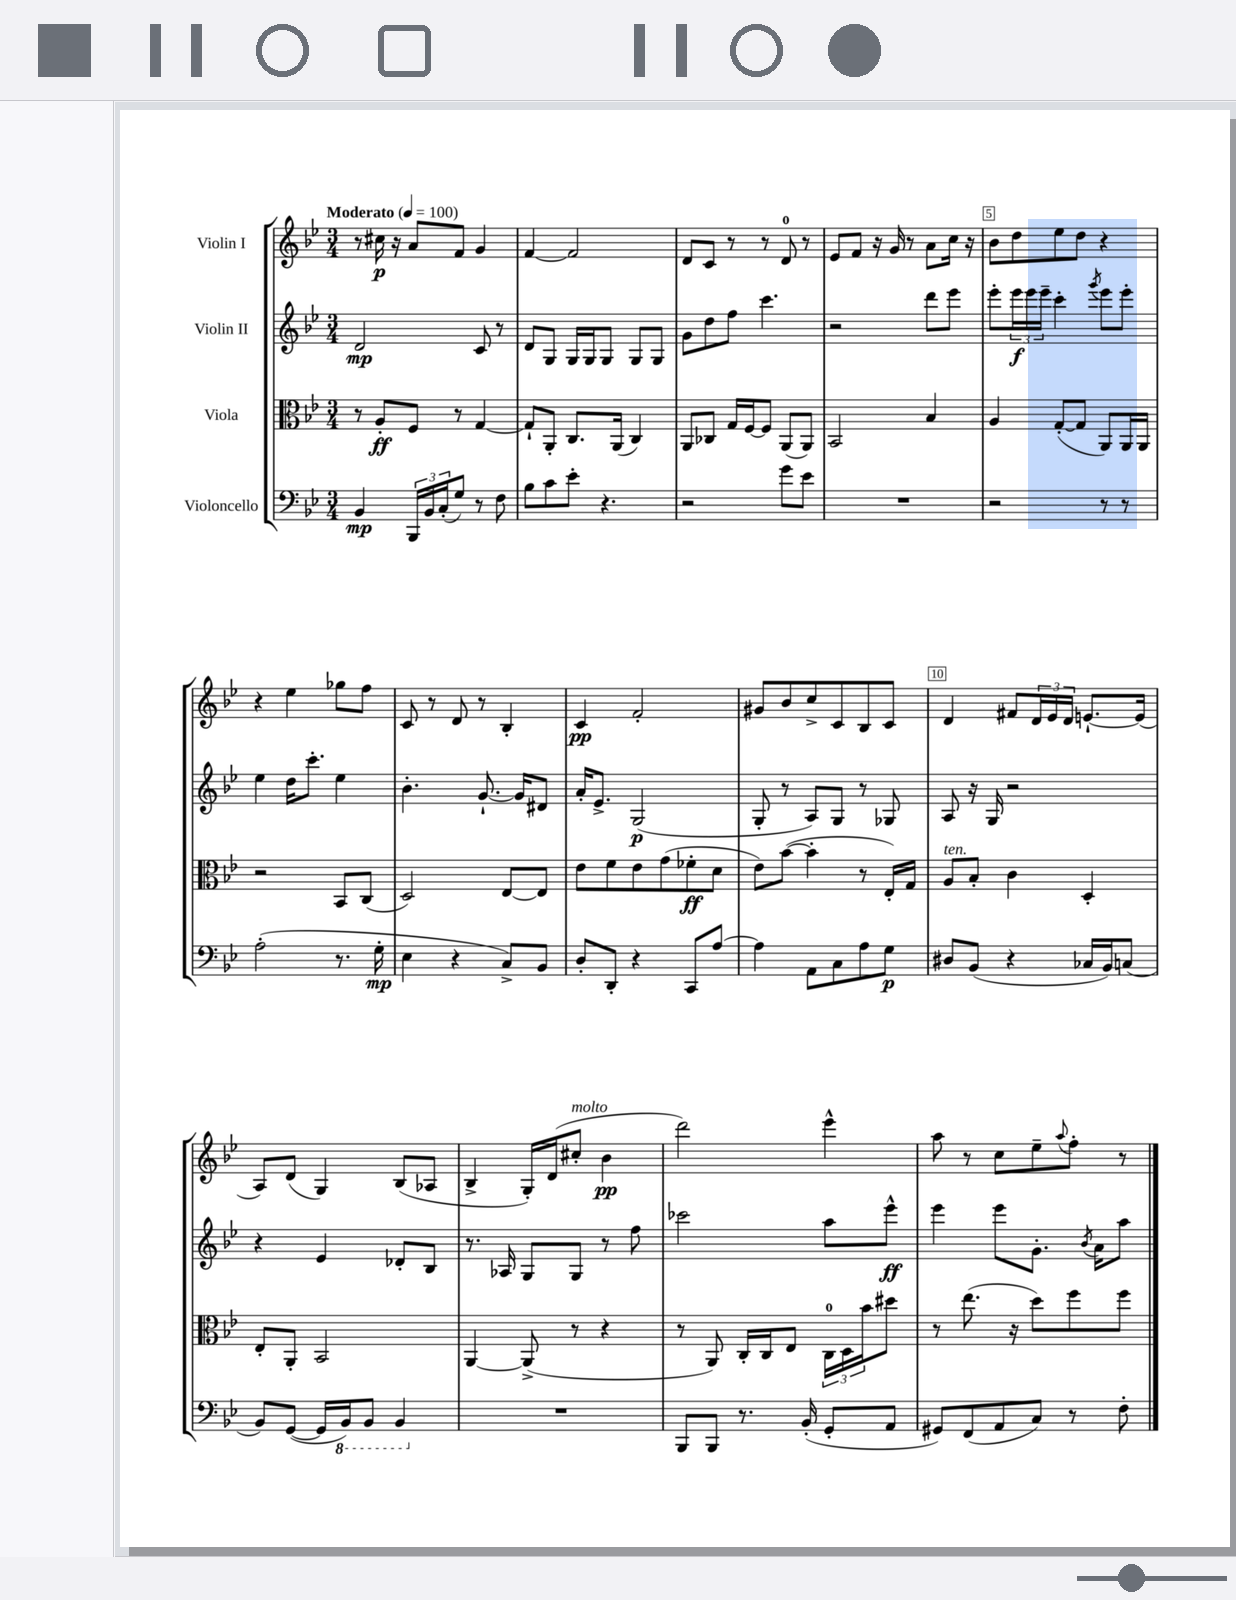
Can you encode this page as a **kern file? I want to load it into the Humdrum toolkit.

**kern	**kern	**kern	**kern
*staff4	*staff3	*staff2	*staff1
*clefF4	*clefC3	*clefG2	*clefG2
*k[b-e-]	*k[b-e-]	*k[b-e-]	*k[b-e-]
*M3/4	*M3/4	*M3/4	*M3/4
*MM100	*MM100	*MM100	*MM100
4BB-/	8r	2d/	8r
.	8A'/L	.	16cc#\
.	.	.	16r
24BBB-/LL	8F/J	.	8a/L
24BB-/	.	.	.
(24C'/J	.	.	.
8G/J)	8r	.	8f/J
8r	[4G/	8c/	4g/
8F\	.	8r	.
=	=	=	=
8B-\L	8G`/]L	8d/L	[4f/
8c\	8AA'/J	8G/J	.
8e-'\J	8.C/L	16G/LL	2f/]
.	.	16G/J	.
4.r	.	8G/J	.
.	(16AA/Jk	.	.
.	4C/)	8G/L	.
.	.	8G/J	.
=	=	=	=
2r	8AA/L	8g\L	8d/L
.	8C-/J	8dd\	8c/J
.	16G/LL	8ff\J	8r
.	[16F/J	.	.
.	8F/]J	4.ccc\	8r
8g\L	(8AA/L	.	8d/
8e-\J	8AA/J)	.	8r
=	=	=	=
2.r	2BB-/	2r	8e-/L
.	.	.	8f/J
.	.	.	16r
.	.	.	16g/
.	.	.	8r
.	4B-/	8ddd\L	8a\L
.	.	8eee-\J	16cc\Jk
.	.	.	16r
=	=	=	=
2r	4A/	8eee-'\L	8b-\L
.	.	24eee-\L	8dd\
.	.	24eee-\	.
.	.	24eee-~\JJ	.
.	([8G'/L	4ccc'\	8ee-\
.	8G/]J	.	8dd\J
.	.	8qggg/	.
8r	8AA/L)	8eee-\L	4r
8r	16AA/L	8eee-'\J	.
.	16AA/JJ	.	.
=	=	=	=
(2A'\	2r	4ee-\	4r
.	.	16dd\LK	4ee-\
.	.	8.ccc'\J	.
8.r	8BB-/L	4ee-\	8gg-\L
.	(8C/J	.	8ff\J
16G'\	.	.	.
=	=	=	=
4E-\	2D/)	4.b-'\	8c/
.	.	.	8r
4r	.	.	8d/
.	.	[8.g`/	8r
8C^/L)	[8E-/L	.	4B-'/
.	.	16g/]LK	.
8BB-/J	8E-/]J	8d#/J	.
=	=	=	=
8D'/L	8e-\L	16a'/LK	4c/
.	.	8.e-^/J	.
8DD'/J	8f\	.	.
4r	8e-\	(2G/	2f'/
.	(8g\	.	.
8CC/L	8f-'\	.	.
[8A/J	8d\J	.	.
=	=	=	=
4A\]	8e-\L)	8G'/	8g#/L
.	([8b-\J	8r	8b-/
8AA\L	4b-'\]	8A/L)	8cc^/
8C\	.	8G/J	8c/
8A\	8r	8r	8B-/
8G\J	16E-'/LL)	8G-/	8c/J
.	16G/JJ	.	.
=	=	=	=
8D#/L	8A/L	8A/	4d/
(8BB-/J	8B-'/J	16r	.
.	.	16G/	.
4r	4c\	2r	8f#/L
.	.	.	24d/L
.	.	.	24e-/
.	.	.	24d/JJ
16C-/LL	4D'/	.	[8.e`/L
16BB-/J)	.	.	.
(8C/J	.	.	.
.	.	.	(16e/]Jk
=	=	=	=
8BB-/L)	8E-'/L	4r	8A/L)
([8GG/J	8AA'/J	.	(8d/J
16GG/]LL	2BB-/	4e-/	4G/)
16BBB-/J)	.	.	.
8BBB-/J	.	.	.
4BBB-/	.	8d-'/L	(8B-/L
.	.	8B-/J	8A-/J
=	=	=	=
2.r	[4AA/	8.r	4B-^/
.	.	16A-/	.
.	(8AA^/]	8G/L	16G'/LL)
.	.	.	(16d/J
.	8r	8G/J	8cc#'/J
.	4r	8r	4b-\
.	.	8ff\	.
=	=	=	=
8BBB-/L	8r	2ccc-\	2ddd\)
8BBB-/J	8AA/)	.	.
8.r	16C'/LL	.	.
.	16C/J	.	.
.	8E-/J	.	.
(16BB-'/	.	.	.
8GG'/L	24C\LL	8aa\L	4eee-^^\
.	24D\	.	.
.	24b-\J	.	.
8AA/J	8dd#\J	8eee-^^\J	.
=	=	=	=
8GG#/L)	8r	4eee-\	8aa\
(8FF/	(8.ee-\	.	8r
8AA/	.	8eee-\L	8cc\L
.	16r	.	.
8C/J)	8dd\L)	8.g'\J	8ee-~\
.	.	.	8qqaa/
8r	8ff\	.	8ff'\J
.	.	8qb-/	.
.	.	16a\LK	.
8F'\	8ff\J	8aa\J	8r
==	==	==	==
*-	*-	*-	*-
